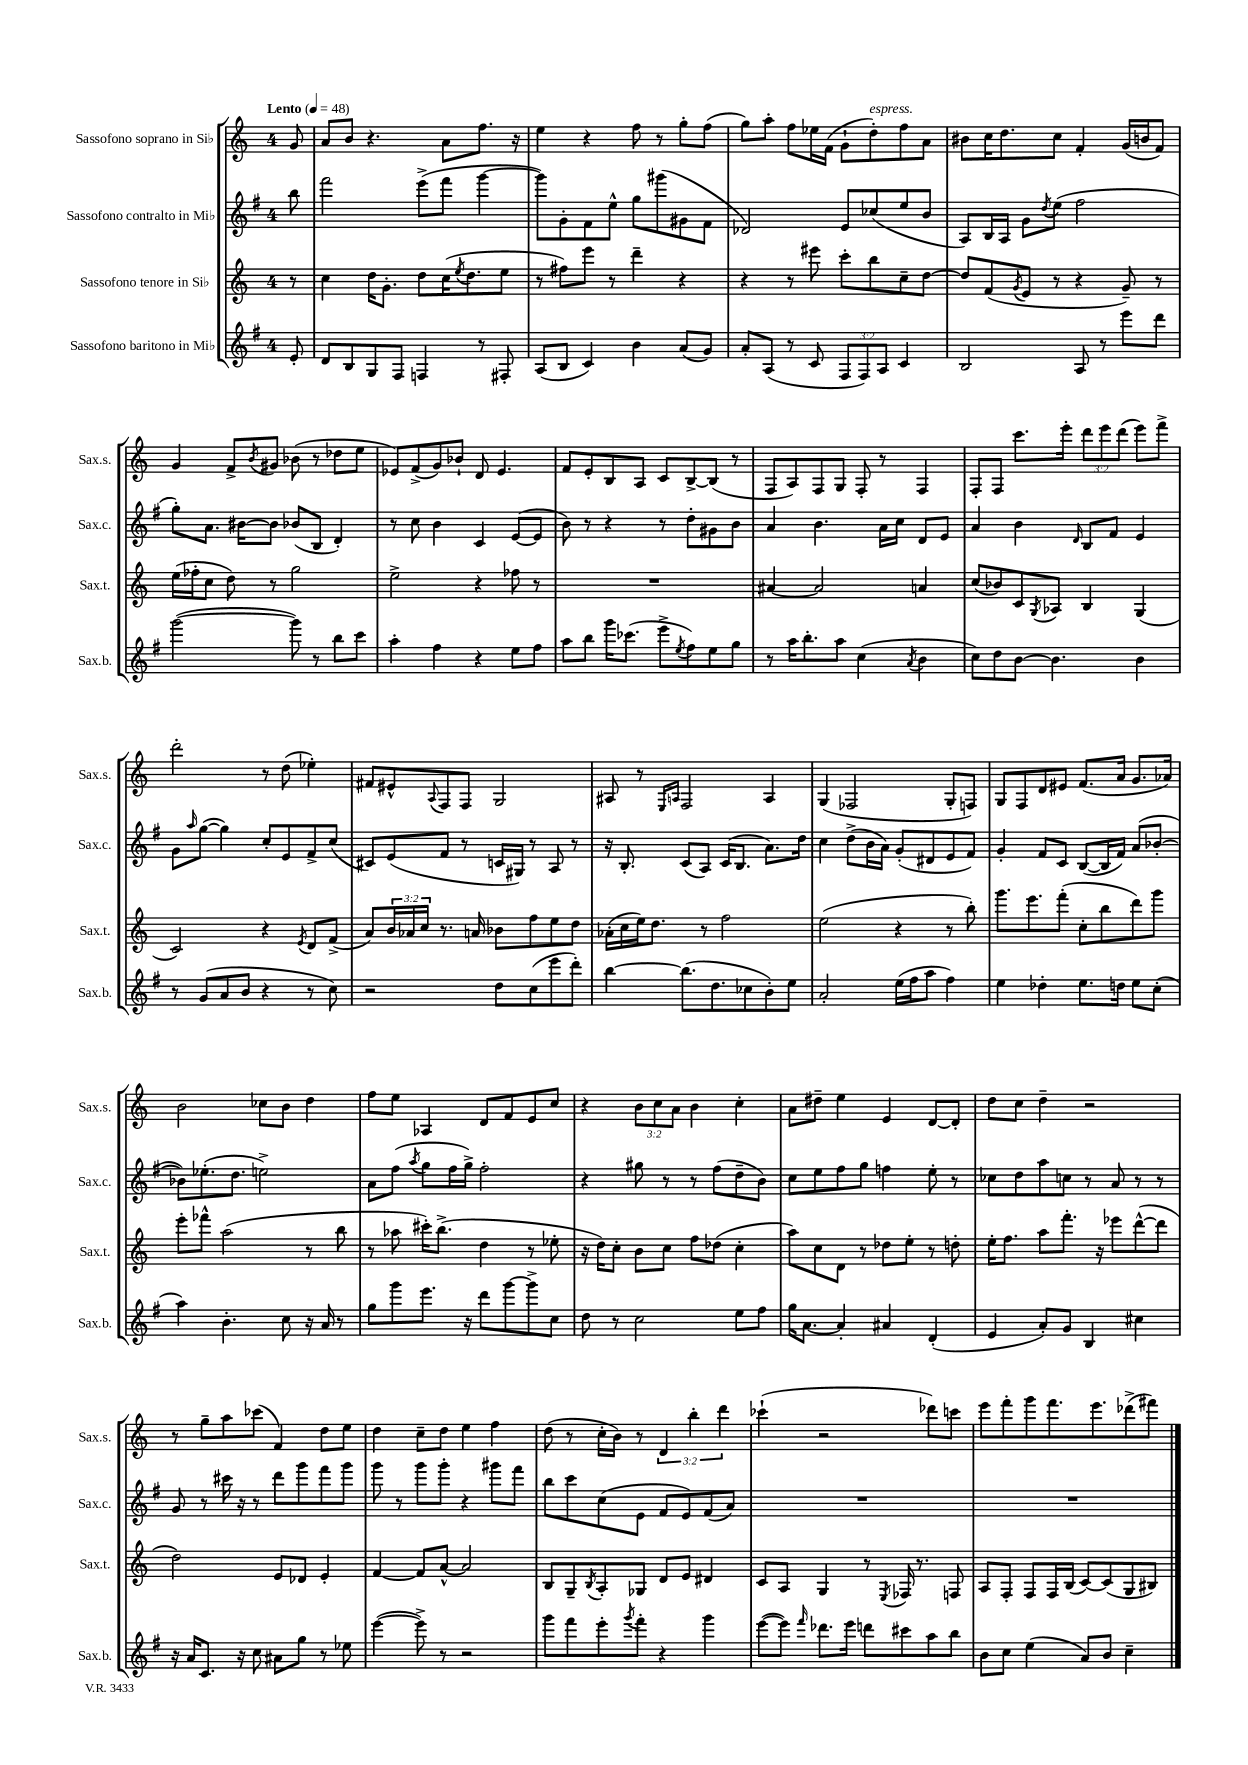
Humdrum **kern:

**kern	**kern	**kern	**kern
*part4	*part3	*part2	*part1
*staff4	*staff3	*staff2	*staff1
*I"Sassofono baritono in Mi♭	*I"Sassofono tenore in Si♭	*I"Sassofono contralto in Mi♭	*I"Sassofono soprano in Si♭
*I'Sax.b.	*I'Sax.t.	*I'Sax.c.	*I'Sax.s.
*clefG2	*clefG2	*clefG2	*clefG2
*k[f#]	*k[]	*k[f#]	*k[]
*M4/4	*M4/4	*M4/4	*M4/4
*MM48	*MM48	*MM48	*MM48
=	=	=	=
!	!	!	!LO:TX:a:B:t=Lento
8e'/	8r	8bb\	8g/
=1	=1	=1	=1
8d/L	4cc\	2fff#\	8a/L
8B/	.	.	8b/J
8G/	16dd\KL	.	4.r
.	8.g'\J	.	.
8F#/J	.	.	.
4Fn/	8dd\L	(8eee^\L	.
.	(16cc\K	8fff#\J	8a\L
.	8qee/	.	.
.	8.dd\	.	.
8r	.	[4ggg\	8.ff\J
8F#X'/	8ee\J	.	.
.	.	.	16r
=2	=2	=2	=2
(8A/L	8r	8ggg\L])	4ee\
8B/J	8ff#X\L)	8g'\	.
4c/)	8eee\J	8f#\	4r
.	8r	8ee^^\J	.
4b\	4ddd~\	8gg\L	8ff\
.	.	(8ggg#X\	8r
(8a/L	4r	8g#X\	8gg'\L
8g/J)	.	8f#\J	(8ff\J
=3	=3	=3	=3
8a'/L	4r	2d-X/)	8gg\L)
(8A/J	.	.	8aa'\J
8r	8r	.	8ff\L
8c/	8eee#X\	.	16ee-X\L
.	.	.	(16f\JJ
12F#/L	8ccc'\L	8e/L	8g`\L
12F#/)	.	.	.
!	!	!	!LO:TX:a:i:t=espress.
.	8bb\	(8cc-X/	8dd'\)
12A/J	.	.	.
4c/	8cc~\	8ee/	8ff\
.	[8dd\J	8b/J	8a\J
=4	=4	=4	=4
2B/	8dd/L]	8A/L)	8b#X\L
.	(8f/	16B/L	16cc\K
.	.	16A/JJ	8.dd\
.	8qg/	.	.
.	8e/J	8g\L	.
.	.	8qdd/	.
.	8r	(8ee\J	8cc\J
8A/	4r	2ff#\	4f'/
8r	.	.	.
8eee\L	8g~/)	.	(16g/LL
.	.	.	16bn/J
8ddd\J	8r	.	8f/J)
!!LO:LB:g=z
=5	=5	=5	=5
([2ggg\	(16ee\LL	8gg'\L)	4g/
.	16ff-X'\J	.	.
.	8cc\J	8.a\J	.
.	8dd\)	.	8f^/L
.	.	[16b#X\KL	.
.	.	.	8qb/
.	8r	8b#\J]	8g#X/J
8ggg\])	2gg\	(8b-X/L	(8b-X\
8r	.	8B/J	8r
8bb\L	.	4d'/)	8dd-X\L
8ccc\J	.	.	8ee\J
=6	=6	=6	=6
4aa'\	2ee^\	8r	8e-X/L)
.	.	8cc\	(8f^/
4ff#\	.	4b\	8g/)
.	.	.	8b-X`/J
4r	4r	4c/	8d/
.	.	.	4.e-/
8ee\L	8ff-X\	([8e/L	.
8ff#\J	8r	8e/J]	.
=7	=7	=7	=7
8aa\L	1r	8b\)	8f/L
8bb\J	.	8r	8e'/
16ggg\KL	.	4r	8B/
(8.ccc-X\J	.	.	.
.	.	.	8A/J
8eee^\L	.	8r	8c/L
8qee/	.	.	.
8ff#\)	.	8dd'\L	[8B^/
8ee\	.	8g#X\	(8B/J]
8gg\J	.	8b\J	8r
=8	=8	=8	=8
8r	[4a#X/	4a/	8F/L
16aa\KL	.	.	8A/)
8.bb'\	.	.	.
.	2a#/]	4.b\	8F/
8aa\J	.	.	8G/J
(4cc\	.	.	8F'/
.	.	16a\LL	8r
.	.	16cc\JJ	.
8qa/	.	.	.
4b\	4an/	8d/L	4F/
.	.	8e/J	.
=9	=9	=9	=9
8cc\L)	(8cc/L	4a/	8F'/L
8dd\	8b-X/)	.	8F/J
[8b\J	8c/	4b\	8.ccc\L
.	8qG/	.	.
4.b\]	8A-X/J	.	.
.	.	.	16eee'\Jk
.	.	16qqd/	.
.	4B/	8B/L	12ddd\L
.	.	.	12eee\
.	.	8f#/J	.
.	.	.	(12ddd\J
4b\	(4G/	4e/	8eee\L)
.	.	.	8fff^\J
!!LO:LB:g=z
=10	=10	=10	=10
8r	2c/)	8g\L	2ddd'\
.	.	16qqaa/	.
(8g/L	.	([8gg\J	.
8a/	.	4gg\])	.
8b/J	.	.	.
4r	4r	8cc'/L	8r
.	.	8e/	(8dd\
.	8qe/	.	.
8r	8d/L	8f#^/	4ee-X'\)
8cc\)	(8f^/J	(8cc/J	.
=11	=11	=11	=11
2r	8a/L)	8c#X/L)	8f#X/L
.	24b/L	(8e/	8e#X^^/
.	24a-X/	.	.
.	24cc/JJ	.	.
.	.	.	8qqA/
.	8.r	8f#/J	8F/
.	.	8r	8F/J
.	16an/	.	.
8dd\L	8b-X\L	16cn/LL	2G/
.	.	16G#X/JJ)	.
(8cc\	8ff\	8r	.
8eee\	8ee\	8A/	.
8ddd'\J)	8dd\J	8r	.
=12	=12	=12	=12
[4bb\	(16a-X'\LL	16r	8A#X/
.	16cc\	8.B'/	.
.	16ee\J)	.	8r
.	8.dd\J	.	.
.	.	.	16qqE/LL
.	.	.	16qqAn/JJ
(8.bb\L]	.	(8c/L	2F/
.	8r	8A/J)	.
8.dd\	.	.	.
.	2ff\	(16c/KL	.
.	.	8.B/J	.
8cc-X\	.	.	.
8b'\)	.	8.a\L)	4A/
8ee\J	.	.	.
.	.	16dd\Jk	.
=13	=13	=13	=13
2a'/	(2ee\	4cc\	(4G/
.	.	(8dd^\L	2F-X/
.	.	16b\L	.
.	.	16a\JJ)	.
(16ee\LL	4r	(8g'/L	.
16ff#\J	.	.	.
8aa\J	.	8d#X/	.
4ff#\)	8r	8e/	8G'/L
.	8bb'\)	8f#/J)	8Fn/J)
=14	=14	=14	=14
4ee\	8.ggg\L	4g'/	8G/L
.	.	.	8F/
.	8.eee\	.	.
4dd-X'\	.	8f#/L	8d/
.	(8fff'\J	8c/J	8e#X/J
8.ee\L	8cc'\L	([8B/L	(8.f/L
.	8bb\	16B/L]	.
16ddn\Jk	.	16f#/JJ)	16a/Jk
8ee\L	8ddd\)	(8a/L	8.g/L
(8cc'\J	8ggg\J	[8b-X'/J	.
.	.	.	16a-X/Jk)
!!LO:LB:g=z
=15	=15	=15	=15
4aa\)	8eee'\L	8b-X\L])	2b\
.	8fff-X^^\J	(8.ee-X'\	.
4.b'\	(2aa\	.	.
.	.	8.dd\J	.
.	.	2een^\)	8cc-X\L
8cc\	.	.	8b\J
16r	8r	.	4dd\
16a/	.	.	.
8r	8bb\	.	.
=16	=16	=16	=16
8gg\L	8r	8a\L	8ff\L
8ggg\	8aa-X\	(8ff#\J	8ee\J
.	.	8qaa/	.
8.eee\J	16ccc#X'\KL)	8gg\L	4A-X/
.	(8.bb^\J	.	.
.	.	16ff#\L	.
16r	.	16gg^\JJ)	.
8ddd\L	4dd\	2ff#'\	8d/L
[8ggg\	.	.	8f/
8ggg^\]	8r	.	8e/
8cc\J	8ee-X'\	.	8cc/J
=17	=17	=17	=17
8dd\	16r	4r	4r
.	16dd\KL)	.	.
8r	8cc'\J	.	.
2cc\	8b\L	8gg#X\	12b\L
.	.	.	12cc\
.	8cc\J	8r	.
.	.	.	12a\J
.	8ff\L	8r	4b\
.	(8dd-X\J	(8ff#\L	.
8ee\L	4cc'\	8dd~\	4cc'\
8ff#\J	.	8b\J)	.
=18	=18	=18	=18
16gg\KL	8aa\L)	8cc\L	8a\L
[8.a\J	.	.	.
.	8cc\	8ee\	8dd#X~\J
4a'/]	8d\J	8ff#\	4ee\
.	8r	8gg\J	.
4a#X/	8dd-X\L	4ffn\	4e/
.	8ee'\J	.	.
(4d'/	8r	8ee'\	[8d/L
.	8ddn'\	8r	8d'/J]
=19	=19	=19	=19
4e/	16ee'\KL	8cc-X\L	8dd\L
.	8.ff\J	.	.
.	.	8dd\	8cc\J
8a'/L)	8aa\L	8aa\	4dd~\
8g/J	8.fff'\J	8ccn\J	.
4B/	.	8r	2r
.	16r	.	.
.	8eee-X\L	8a/	.
4cc#X\	([8ddd^^\	8r	.
.	8ddd\J]	8r	.
!!LO:LB:g=z
=20	=20	=20	=20
16r	2dd\)	8g/	8r
16a/KL	.	.	.
8.c/J	.	8r	8gg~\L
.	.	16ccc#X\	8aa\
16r	.	16r	.
8cc\	.	8r	(8ccc-X\J
8a#X\L	8e/L	8ddd\L	4f/)
8gg\J	8d-X/J	8ggg\	.
8r	4e'/	8fff#\	8dd\L
8ee-X\	.	8ggg\J	8ee\J
=21	=21	=21	=21
([4eee\	[4f/	8ggg\	4dd\
.	.	8r	.
8eee^\])	8f/L]	8ggg\L	8cc~\L
8r	[8a^^/J	8ggg'\J	8dd\J
2r	2a/]	4r	4ee\
.	.	8ggg#X\L	4ff\
.	.	8fff#\J	.
=22	=22	=22	=22
8ggg\L	8B/L	8bb\L	(8dd\
8fff#\	8G~/	8ccc\	8r
.	8qB/	.	.
8eee'\	8A'/	(8cc\	16cc'\LL
.	.	.	16b\JJ)
8qggg/	.	.	.
8fff#'\J	8G-X/J	8e\J	8r
4r	8d/L	8f#/L	6d/
.	8e/J	8e/)	.
.	.	.	6bb'\
4ggg\	4d#X/	(8f#/	.
.	.	.	6ddd\
.	.	8a/J)	.
=23	=23	=23	=23
([8eee\L	8c/L	1r	(4ccc-X`\
8eee\J])	8A/J	.	.
16qqfff#/	.	.	.
8.ddd-X\L	4G/	.	2r
16eee\Jk	.	.	.
8dddn\L	8r	.	.
.	8qE/	.	.
8ccc#X\	16F-X/	.	.
.	8.r	.	.
8aa\	.	.	8ddd-X\L)
8bb\J	8Fn/	.	8cccn\J
=24	=24	=24	=24
8b\L	8A/L	1r	8eee\L
8cc\J	8F'/J	.	8fff'\
(4ee\	8F/L	.	8ggg\
.	16F/L	.	8.fff\
.	(16B/JJ	.	.
8a/L)	[8c/L)	.	.
.	.	.	8.eee\
8b/J	(8c/]	.	.
4cc~\	8G/	.	(8ddd-X^\
.	8B#X/J)	.	8fff#X\J)
==	==	==	==
*-	*-	*-	*-
